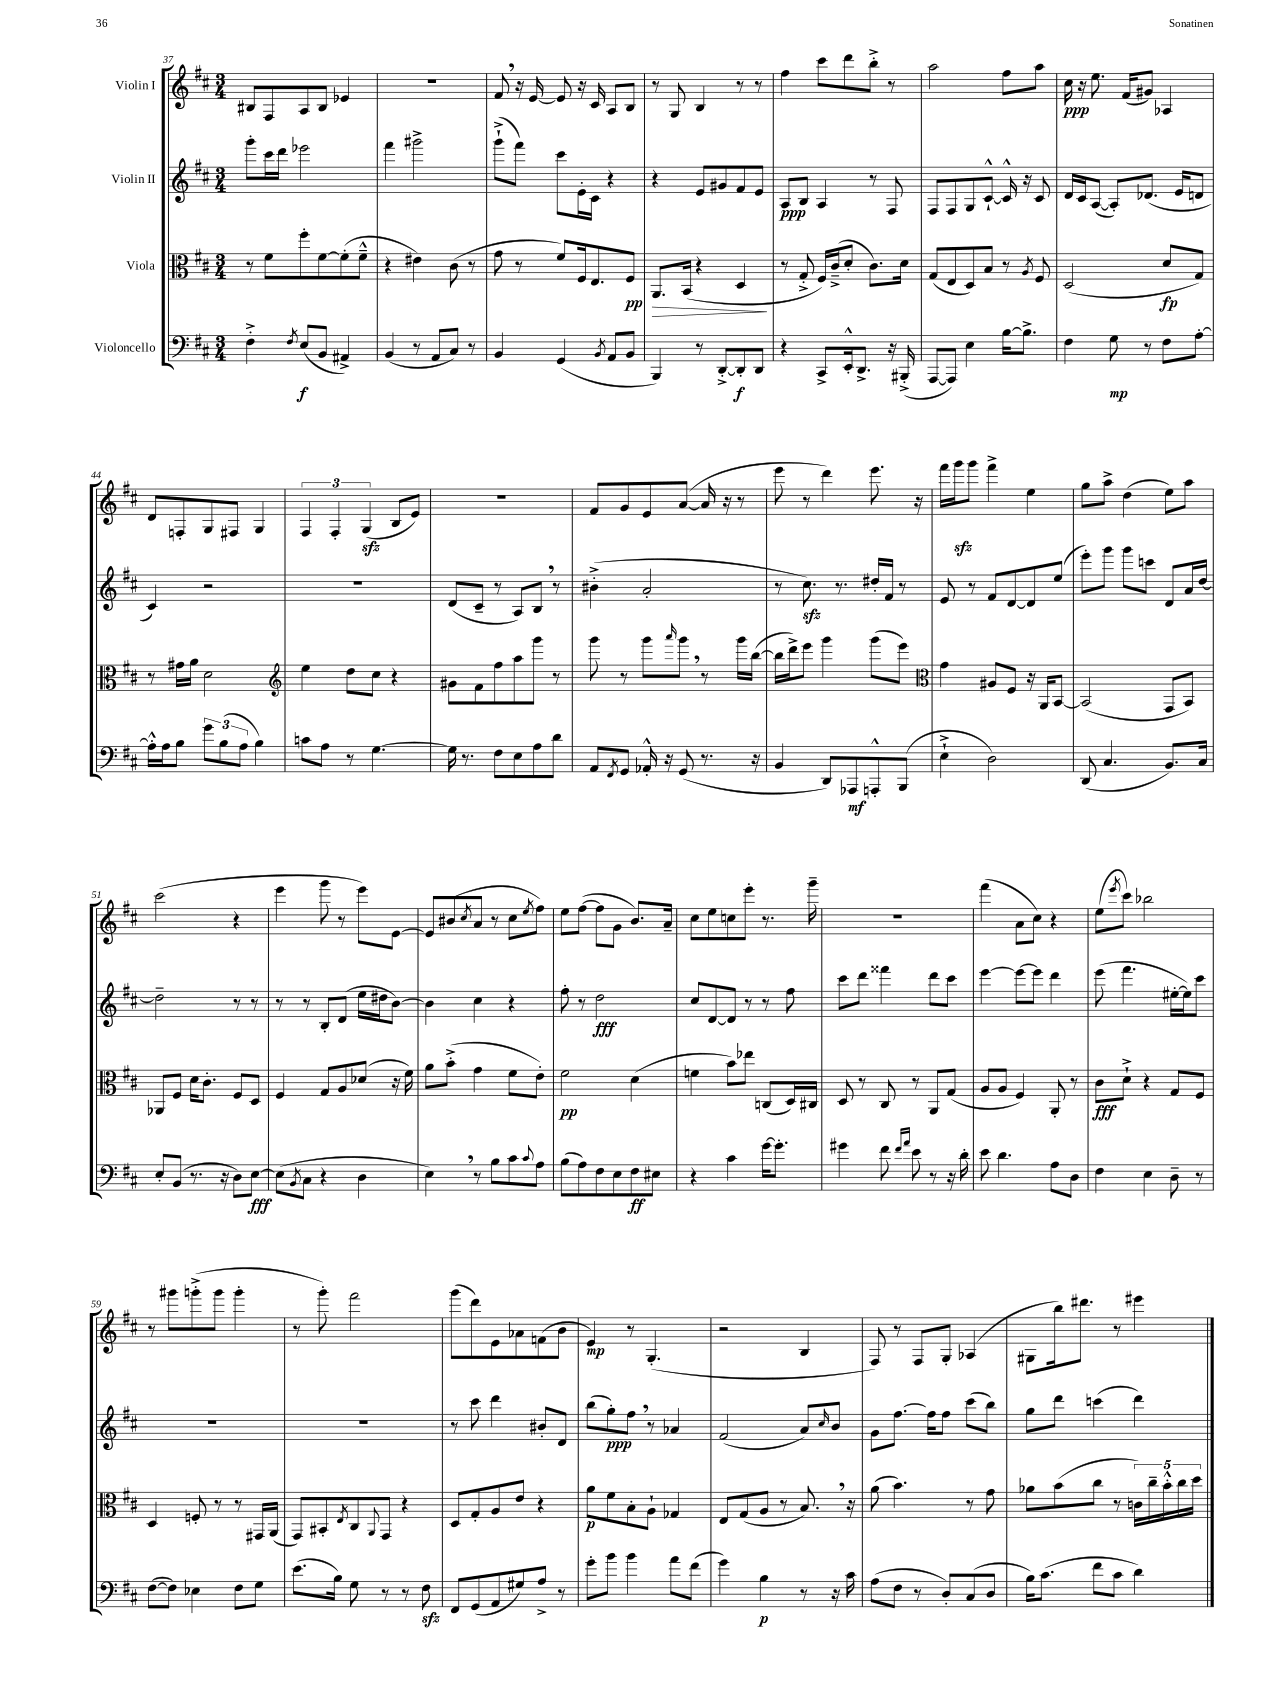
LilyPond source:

<<
\new StaffGroup <<
\new Staff = "s0" \with { instrumentName = "Violin I" } {
    \clef treble \key d \major \numericTimeSignature \time 3/4
    bis8 fis8 a8 bis8 ees'4 |
    R2. |
    fis'8 \breathe r16 e'16~ e'8 r16 cis'16 a8 b8 |
    r8 g8 b4 r8 r8 |
    fis''4 cis'''8 d'''8 b''8-.-> r8 |
    a''2 fis''8 a''8 |
    cis''16\ppp r16 e''8. fis'16( gis'8) aes4 |
    d'8 f8-. g8 fis8 g4 |
    \tuplet 3/2 { fis4 fis4-. g4\sfz( } b8 e'8) |
    R2. |
    fis'8 g'8 e'8 a'8~( a'16 r16 r8 |
    e'''8 r8 d'''4) e'''8. r16 |
    fis'''16 g'''16\sfz g'''8 fis'''4-> e''4 |
    g''8 a''8-> d''4( e''8) a''8 |
    cis'''2( r4 |
    e'''4 g'''8 r8 e'''8) e'8~ |
    e'8 bis'8( \acciaccatura { cis''8 } a'8 r8 cis''8 \acciaccatura { e''8 } fis''8) |
    e''8 fis''8~( fis''8 g'8 b'8.) a'16-- |
    cis''8 e''8 c''8 e'''8-. r8. g'''16-- |
    R2. |
    fis'''4( a'8 cis''8) r4 |
    e''8( \acciaccatura { e'''8 } cis'''8) bes''2 |
    r8 gis'''8 g'''8-.->( g'''8 g'''4-. |
    r8 g'''8-.) fis'''2 |
    g'''8( d'''8) e'8 aes'8 f'8( b'8 |
    e'4\mp) r8 g4.-.( |
    r2 b4 |
    fis8) r8 fis8 g8-. aes4( |
    gis8 b''16) dis'''8. r8 eis'''4 \bar "|." |
}
\new Staff = "s1" \with { instrumentName = "Violin II" } {
    \clef treble \key d \major \numericTimeSignature \time 3/4
    g'''8-. cis'''16 d'''16 ees'''2 |
    fis'''4 gis'''2-> |
    g'''8-!->( fis'''8) cis'''8 e'16-. cis'16 r4 |
    r4 e'8 gis'8 fis'8 e'8 |
    a8\ppp b8 a4 r8 fis8 |
    fis8 fis8 g8 cis'8~-!-^ cis'16-^ r16 cis'8 |
    d'16 cis'16 a8~( a8-.) des'8.( e'16 d'8 |
    cis'4) r2 |
    R2. |
    d'8( cis'8-- r8 a8) b8 \breathe r8 |
    bis'4-.->( a'2-. |
    r8 cis''8.\sfz) r8. dis''16-. fis'16 r8 |
    e'8 r8 fis'8 d'8~ d'8 e''8( |
    e'''8-.) g'''8 g'''8 c'''8 d'8 a'16 d''16~ |
    d''2-- r8 r8 |
    r8 r8 b8-. d'8( e''16 dis''16 b'8~) |
    b'4 cis''4 r4 |
    fis''8-. r8 d''2\fff |
    cis''8 d'8~ d'8 r8 r8 fis''8 |
    cis'''8 d'''8 fisis'''4 d'''8 cis'''8 |
    e'''4~ e'''8~ e'''8 d'''4 |
    e'''8( fis'''4. eis''16~-. eis''16) cis'''8 |
    R2. |
    R2. |
    r8 cis'''8 d'''4 bis'8-. d'8 |
    b''8( g''8-.\ppp) fis''8 \breathe r8 aes'4 |
    fis'2( a'8) \grace { cis''16 } b'8 |
    g'8 fis''8.~ fis''16 fis''8 cis'''8( b''8) |
    g''8 d'''8 c'''4( d'''4) \bar "|." |
}
\new Staff = "s2" \with { instrumentName = "Viola" } {
    \clef alto \key d \major \numericTimeSignature \time 3/4
    r8 fis'8 fis''8-. fis'8~ fis'8-.( fis'8---^ |
    r4 eis'4) cis'8( r8 |
    g'8 r8 fis'8) fis16 e8. fis8\pp |
    a,8.\> b,16( r4 d4\! |
    r8 g8-.-> fis16) cis'16--->( d'8-. cis'8.) d'16 |
    g8( e8 d8) b8 r8 \acciaccatura { a8 } fis8 |
    d2( d'8\fp g8) |
    r8 gis'16 a'16 d'2 |
    \clef treble e''4 d''8 cis''8 r4 |
    gis'8 fis'8 fis''8 a''8 g'''8 r8 |
    g'''8 r8 g'''8 \grace { a'''16 } g'''8 \breathe r8 g'''16 b''16~( |
    b''16 d'''16->) e'''8 g'''4 g'''8( e'''8) |
    \clef alto g'4 ais8 fis8 r16 a,16 b,8~ |
    b,2( g,8 b,8) |
    aes,8 fis8 d'16 cis'8.-. fis8 d8 |
    fis4 g8 a8 des'8( r16 fis'16) |
    a'8 b'8-.->( g'4 fis'8 e'8-.) |
    fis'2\pp d'4( |
    f'4 b'8) ees''8 c8( d16) cis16 |
    d8 r8 cis8 r8 a,8 g8( |
    a8 a8 fis4) a,8-. r8 |
    cis'8\fff d'8-!-> r4 g8 fis8 |
    d4 f8-. r8 r8 gis,16 a,16( |
    g,8) bis,8-. \acciaccatura { e8 } cis8 \appoggiatura { a,8 } g,8 r4 |
    d8 g8-. a8 e'8 r4 |
    a'8\p fis'8 b8-. a8-! ges4 |
    e8 g8( a8 r8 b8.) \breathe r16 |
    a'8( b'4.) r8 g'8 |
    aes'8 b'8( cis''8 r8 \tuplet 5/4 { c'16) cis''16-- b'16-.-^ cis''16 d''16 } \bar "|." |
}
\new Staff = "s3" \with { instrumentName = "Violoncello" } {
    \clef bass \key d \major \numericTimeSignature \time 3/4
    fis4-.-> \acciaccatura { fis8 } e8\f( b,8 ais,4->) |
    b,4( r8 a,8 cis8) r8 |
    b,4 g,4( \acciaccatura { b,8 } a,8 b,8 |
    b,,4) r8 d,8~-.-> d,8-.\f d,8 |
    r4 cis,8-> e,16-.-^ d,8.-> r16 bis,,16-.->( |
    a,,8~ a,,8) e4 b16~ b8.-> |
    fis4 g8\mp r8 fis8 a8~-. |
    a16-.-^ a16 b8 \tuplet 3/2 { g'8 b8( a8 } b4) |
    c'8 a8 r8 g4.~ |
    g16 r8. fis8 e8 a8 d'8 |
    a,8 \acciaccatura { fis,8 } g,8 aes,16-.-^ r16 g,8( r8. r16 |
    b,4 d,8) aes,,8\mf a,,8-.-^ b,,8( |
    e4-!-> d2) |
    d,8( cis4. b,8.) cis16 |
    e8-. b,8( r8. r16 d8) e8~\fff |
    e8( \acciaccatura { b,8 } cis8 r4 d4 |
    e4) \breathe r8 b8 cis'8 \appoggiatura { cis'8 } a8 |
    b8( a8) fis8 e8 fis8\ff eis8 |
    r4 cis'4 g'16~ g'8.-. |
    gis'4 fis'8 \grace { fis'16 a'16 } e'8 r8 r16 d'16-. |
    e'8 d'4. a8 d8 |
    fis4 e4 d8-- r8 |
    fis8~( fis8) ees4 fis8 g8 |
    e'8.( b16) g8 r8 r8 fis8\sfz |
    fis,8 g,8( a,8 gis8) a8-> r8 |
    g'8-. b'8 b'4 a'8 fis'8( |
    g'4) b4\p r8 r16 cis'16 |
    a8( fis8 r8 d8-.) cis8( d8 |
    b16) cis'8.( fis'8 cis'8 d'4) \bar "|." |
}
>>
>>
\layout { \context { \Score currentBarNumber = #37 } }
